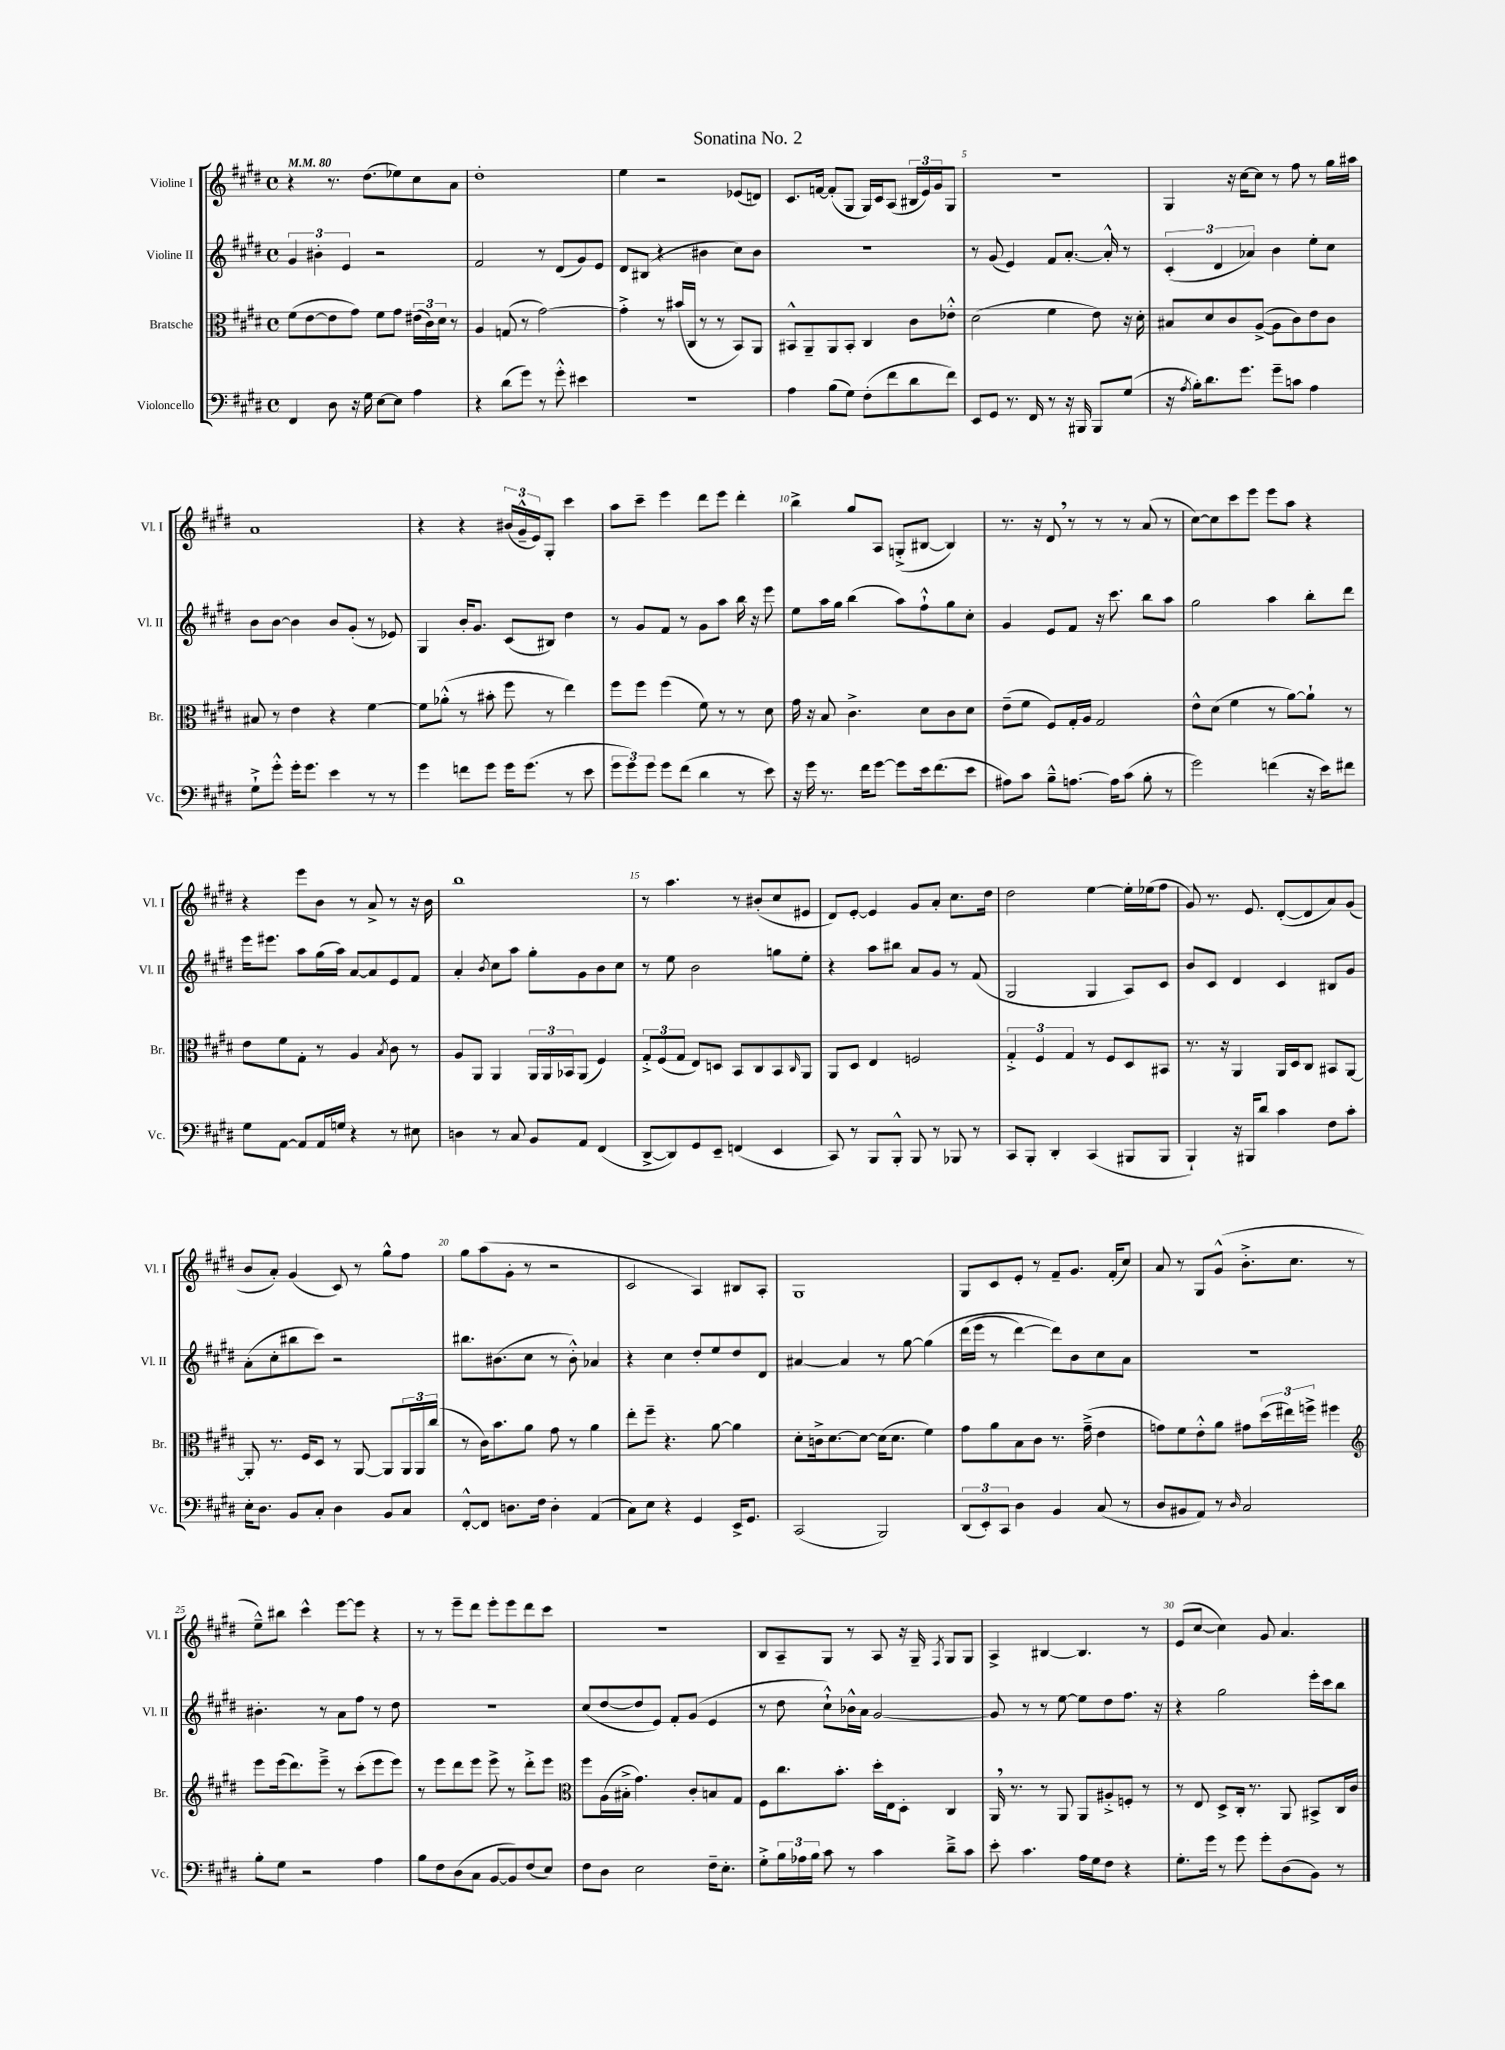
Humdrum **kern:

**kern	**kern	**kern	**kern
*part4	*part3	*part2	*part1
*staff4	*staff3	*staff2	*staff1
*I"Violoncello	*I"Bratsche	*I"Violine II	*I"Violine I
*I'Vc.	*I'Br.	*I'Vl. II	*I'Vl. I
*clefF4	*clefC3	*clefG2	*clefG2
*k[f#c#g#d#]	*k[f#c#g#d#]	*k[f#c#g#d#]	*k[f#c#g#d#]
*M4/4	*M4/4	*M4/4	*M4/4
*met(c)	*met(c)	*met(c)	*met(c)
*MM80	*MM80	*MM80	*MM80
=1	=1	=1	=1
4FF#/	(8f#\L	6g#/	4r
.	[8e\	.	.
.	.	6b#X'\	.
8D#\	8e\]	.	8.r
.	.	6e/	.
16r	8g#\J)	.	.
16G#\	.	.	(8.dd#\L
[8E\L	8f#\L	2r	.
8E\J]	8g#\J	.	8ee-X\)
4A\	(24e#X\LL	.	8cc#\
.	24c#\)	.	.
.	24d#\JJ	.	.
.	8r	.	8a\J
=2	=2	=2	=2
4r	4A/	2f#/	1dd#'
(8d#\L	(8Gn/	.	.
8g#\J)	8r	.	.
8r	[2g#\)	8r	.
8g#'^^\	.	(8d#/L	.
4e#X\	.	8g#/)	.
.	.	8e/J	.
=3	=3	=3	=3
1r	4g#'^\]	8d#/L	4ee\
.	.	(8B#X/J	.
.	8r	4r	2r
.	(16b#X/LL	.	.
.	16C#/JJ	.	.
.	8r	4b#X\	.
.	8r	.	.
.	8BB/L)	8cc#\L)	(8e-X/L
.	8AA/J	8b#\J	8dn/J)
=4	=4	=4	=4
4A\	8BB#X^^/L	1r	8.c#/L
.	8AA~/	.	.
.	.	.	[16fn/Jk
(8B\L	8AA/	.	(8f'/L]
8G#\J)	8BB#'/J	.	8G#/J
(8F#'\L	4C#/	.	16G#/LL)
.	.	.	16c#/J
8f#\	.	.	(8A/J
8d#\	8c#\L	.	24B#X/LL
.	.	.	24e/)
.	.	.	24g#/J
8f#\J)	8e-X'^^\J	.	8G#/J
=5	=5	=5	=5
8EE/L	(2d#\	8r	1r
8GG#/J	.	(8g#/	.
8.r	.	4e/)	.
16FF#/	.	.	.
8r	4f#\	8f#/L	.
16r	.	[8.a'/J	.
16BBB#X/	.	.	.
8BBB#/L	8e\)	.	.
.	.	16a'^^/]	.
(8G#/J	16r	8r	.
.	16d#'\	.	.
=6	=6	=6	=6
16r	8B#X/L	(6c#'/	4G#/
8qA/	.	.	.
16B'\KL)	.	.	.
8.d#\	8d#/	.	.
.	.	6d#/	.
.	8c#/	.	16r
8.g#\J	.	.	[16cc#\KL
.	.	6a-X/)	.
.	([8A^/J	.	8cc#\J]
8g#~\L	8A\L]	4b\	8r
8cn\J	8c#\)	.	8ff#\
4A\	8e\	8ee'\L	8r
.	8c#\J	8cc#\J	16gg#\LL
.	.	.	16aa#X\JJ
!!LO:LB:g=z
=7	=7	=7	=7
8G#`^\L	8B#X/	8b\L	1a
8g#'^^\J	8r	[8b\J	.
16g#'\KL	4e\	4b\]	.
8.g#\J	.	.	.
4e\	4r	8b/L	.
.	.	(8g#'/J	.
8r	[4f#\	8r	.
8r	.	8e-X/)	.
=8	=8	=8	=8
4g#\	8f#\L]	4G#/	4r
.	(8a-X'^^\J	.	.
8fn\L	8r	16b'/KL	4r
.	.	8.g#/J	.
8g#\J	8b#X'\	.	.
16g#\KL	8ff#\	(8c#/L	(24b#X/LL
.	.	.	24g#~^^/
(8.g#\J	.	.	.
.	.	.	24e/J)
.	8r	8B#X/J)	8G#'/J
8r	4ee\)	4dd#\	4ccc#\
8e\	.	.	.
=9	=9	=9	=9
12g#\L	8ff#\L	8r	8aa\L
12g#\)	.	.	.
.	8ff#\J	8g#/L	8ccc#~\J
12g#\J	.	.	.
8g#\L	(4ff#\	8f#/J	4eee\
(8f#\J	.	8r	.
4d#\	8f#\)	8g#\L	8ddd#\L
.	8r	8aa\J	8eee\J
8r	8r	16bb\	4ddd#'\
.	.	16r	.
8e\)	8d#\	8eee\	.
=10	=10	=10	=10
16r	16g#\	8ee\L	4bb^\
16g#\	16r	.	.
8.r	8B/	16aa\L	.
.	.	16gg#\JJ	.
.	4.c#^\	(4bb\	8gg#/L
16f#\KL	.	.	.
[8g#\J	.	.	8A/J
8g#\L]	.	8aa\L)	(8Gn'^/L
16e\k	8d#\L	8ff#`^^\	[8B#X/J
(8.f#\	.	.	.
.	8c#\	8gg#\	4B#/])
8e\J	8d#\J	8cc#'\J	.
=11	=11	=11	=11
8A#X\L)	(8e~\L	4g#/	8.r
8c#\J	8f#\J	.	.
.	.	.	16r
8B~^^\L	8F#/L)	8e/L	8d#,/
[8.An\J	16G#'/L	8f#/J	8r
.	16A/JJ	.	.
.	2G#/	16r	8r
16A\KL]	.	8.ccc#\	.
(8c#\J	.	.	8r
8B'\	.	8bb\L	(8a/
8r	.	8aa\J	8r
=12	=12	=12	=12
2g#\)	8e^^\L	2gg#\	[8cc#\L)
.	(8d#\J	.	8cc#\]
.	4f#\	.	8ccc#\
.	.	.	8eee\J
(4fn\	8r	4aa\	8eee\L
.	[8a\L)	.	8aa\J
16r	8a`\J]	8bb'\L	4r
16e\KL)	.	.	.
8f#X\J	8r	8ddd#\J	.
!!LO:LB:g=z
=13	=13	=13	=13
8G#\L	8e\L	16eee\KL	4r
.	.	8.eee#X\J	.
[8AA\J	8f#\	.	.
8AA/L]	8G#'\J	8aa\L	8eee\L
16AA/L	8r	(16gg#\L	8b\J
16Gn/JJ	.	16aa\JJ)	.
4r	4A/	[8a/L	8r
.	.	8a/]	8a^/
.	8qB/	.	.
8r	8c#\	8e/	8r
8E#X\	8r	8f#/J	16r
.	.	.	16b\
=14	=14	=14	=14
4Dn\	8A/L	4a'/	1bb
.	8AA/J	.	.
.	.	8qb/	.
8r	4AA/	8cc#\L	.
8C#/	.	8aa\J	.
8BB/L	24AA/LL	8gg#'\L	.
.	24AA/	.	.
.	24BB-X/J	.	.
8AA/J	(8AA/J	8g#\	.
(4FF#/	4F#/)	8b\	.
.	.	8cc#\J	.
=15	=15	=15	=15
[8DD#^/L	12G#'^/L	8r	8r
.	(12F#/	.	.
8DD#/])	.	8ee\	4.aa\
.	12G#/J	.	.
8GG#/	8E/L)	2b\	.
8EE~/J	8Dn/J	.	.
(4FFn/	8BB/L	.	8r
.	8C#/	.	(8b#X'/L
4EE/	8BB/	8ggn\L	8cc#/
.	16qqC#/	.	.
.	8AA/J	8ee'\J	8e#X/J
=16	=16	=16	=16
8CC#/)	8AA/L	4r	8d#/L)
8r	8D#/J	.	[8e'/J
8BBB/L	4E/	8aa\L	4e/]
8BBB'^^/J	.	8bb#X\J	.
8BBB/	2Fn/	8a/L	8g#/L
8r	.	8g#/J	8a'/J
8BBB-X/	.	8r	8.cc#\L
8r	.	(8f#/	.
.	.	.	16dd#\Jk
=17	=17	=17	=17
8CC#/L	6G#'^/	2G#/	2dd#\
8BBB'/J	.	.	.
.	6F#/	.	.
4DD#'/	.	.	.
.	6G#/	.	.
(4CC#/	8r	4G#/	[4ee\
.	8F#/L	.	.
8BBB#X/L	8D#/	8A/L)	16ee'\LL]
.	.	.	(16ee-X\J
8BBB#/J	8BB#X/J	8c#/J	8ff#\J
=18	=18	=18	=18
4BBB`/)	8.r	8b/L	8g#/)
.	.	8c#/J	8.r
.	16r	.	.
16r	4AA/	4d#/	.
16BBB#X/KL	.	.	8.e/
8d#/J	.	.	.
4c#\	16AA/LL	4c#/	([8d#'/L
.	16D#/J	.	.
.	8C#/J	.	8d#/]
8F#\L	8BB#X/L	8B#X/L	8a/)
8c#'\J	[8AA/J	8g#/J	(8g#/J
!!LO:LB:g=z
=19	=19	=19	=19
16E'\KL	8AA'/]	(8a'\L	8b/L
8.D#\J	.	.	.
.	8.r	8cc#'\	8a'/J)
8BB/L	.	8bb#X\	(4g#/
.	16F#/KL	.	.
8C#'/J	8D#/J	8ccc#\J)	.
4D#\	8r	2r	8c#/)
.	[8AA/	.	8r
8BB/L	8AA/L]	.	8gg#^^\L
8C#/J	24AA/L	.	8ff#\J
.	24AA/	.	.
.	(24cc#/JJ	.	.
=20	=20	=20	=20
[8FF#'^^/L	8r	8.bb#X\L	8gg#\L
8FF#/J]	16c#\KL)	.	(8aa\
.	8.b\	(8.b#X\	.
8.Dn\L	.	.	8g#'\J
.	8a\J	8cc#\J	8r
16F#\Jk	.	.	.
4D'\	8g#\	8r	2r
.	8r	8b#'^^\)	.
(4AA/	4a\	4a-X/	.
=21	=21	=21	=21
8C#\L)	8ee'\L	4r	2c#/
8E\J	8ff#~\J	.	.
4r	4.r	4cc#\	.
4GG#/	.	8dd#'/L	4A/)
.	[8a\	8ee/	.
16EE^/KL	4a\]	8dd#/	8B#X/L
8.GG#/J	.	.	.
.	.	8d#/J	8A'/J
=22	=22	=22	=22
(2CC#/	8d#'\L	[4a#X/	1G#
.	16cn^\k	.	.
.	[8.d#\	.	.
.	.	4a#/]	.
.	8d#\J_	.	.
2BBB/)	(16d#\KL]	8r	.
.	8.d#\J	.	.
.	.	[8gg#\	.
.	4f#\)	(4gg#\]	.
=23	=23	=23	=23
(12DD#/L	8g#\L	(16ddd#\LL	8G#/L
.	.	16eee\JJ	.
12EE'/)	.	.	.
.	8a\	8r	8c#/
12CC#/J	.	.	.
4D#\	8B\	[4ddd#\)	8e'/J
.	8c#\J	.	8r
4BB/	8.r	8ddd#\L])	8f#~/L
.	.	8b\	8.g#/J
.	(16g#~^\	.	.
(8C#/	4e\	8cc#\	.
.	.	.	(16f#'/KL
8r	.	8a\J	8cc#/J)
=24	=24	=24	=24
8D#/L	8gn\L)	1r	8a/
8BB#X/	8f#\	.	8r
8AA/J)	8e'^^\	.	8G#/L
8r	8a\J	.	(8g#^^/J
16qqD#/	.	.	.
2C#/	8g#X\L	.	8.b'^\L
.	(24dd#\L	.	.
.	24ee#X\)	.	.
.	.	.	8.cc#\J
.	24ffn^\JJ	.	.
.	4ff#X\	.	.
.	.	.	8r
!!LO:LB:g=z
=25	=25	=25	=25
*	*clefG2	*	*
8B'\L	8eee\L	4.b#X'\	8ee~^^\L)
8G#\J	(16eee\k	.	8bb#X\J
.	8.ddd#\)	.	.
2r	.	.	4ccc#^^\
.	8eee~^\J	8r	.
.	8r	8a\L	[8eee\L
.	(8ccc#'\L	8ff#\J	8eee\J]
4A\	8eee\	8r	4r
.	8eee\J)	8dd#\	.
=26	=26	=26	=26
8B\L	8r	1r	8r
8F#\	8eee\L	.	8r
(8D#\	8ddd#\	.	8eee~\L
8C#\J	8eee\J	.	8ddd#\J
[8BB/L	8eee^\	.	8eee'\L
8BB/])	8r	.	8eee\
(8F#/	8ddd#'^\L	.	8ddd#\
8E/J)	8eee\J	.	8ccc#\J
=27	=27	=27	=27
*	*clefC3	*	*
8F#\L	8ff#\L	(8cc#/L	1r
8D#\J	(16A\L	[8dd#/	.
.	16B#X'^\JJ	.	.
2E\	4.g#\)	8dd#/]	.
.	.	8e/J)	.
.	.	8f#'/L	.
.	8c#'/L	(8g#/J	.
16F#~\KL	8Bn/	4e/	.
8.E'\J	.	.	.
.	8G#/J	.	.
=28	=28	=28	=28
8G#'^\L	8F#\L	8r	8B/L
24B\L	8.cc#\	8dd#\	8A~/
24A-X\	.	.	.
24B\JJ	.	.	.
8c#\	.	8cc#`^^\L)	8G#/J
.	8.b'\J	.	.
8r	.	16b-X^^\L	8r
.	.	16a\JJ	.
4c#\	16dd#'\LL	[2g#/	8A/
.	16E\J	.	.
.	8D#'\J	.	16r
.	.	.	16G#~/
.	.	.	8qF#/
8d#~^\L	4C#/	.	8G#/L
8c#\J	.	.	8G#/J
=29	=29	=29	=29
8e'\	16AA,/	8g#/]	4A^/
.	8.r	.	.
4.c#\	.	8r	.
.	8r	8r	[4B#X/
.	8AA/	[8ee\	.
16A\LL	8AA/L	8ee\L]	4.B#/]
16G#\J	.	.	.
8F#\J	8A#X'^/	8dd#\	.
4r	8Fn'/J	8.ff#\J	.
.	8r	.	8r
.	.	16r	.
=30	=30	=30	=30
8.G#'\L	8r	4r	(8e/L
.	8E/	.	[8cc#/J
16g#\Jk	.	.	.
8r	8D#^/L	2gg#\	4cc#\])
8g#\	16C#'/Jk	.	.
.	8.r	.	.
8g#'\L	.	.	8g#/
(8D#\	8AA/	.	4.a/
8BB\J)	8BB#X^/L	16eee'\LL	.
.	.	16ccc#\J	.
8r	16C#/L	8bb\J	.
.	16c#/JJ	.	.
==	==	==	==
*-	*-	*-	*-
